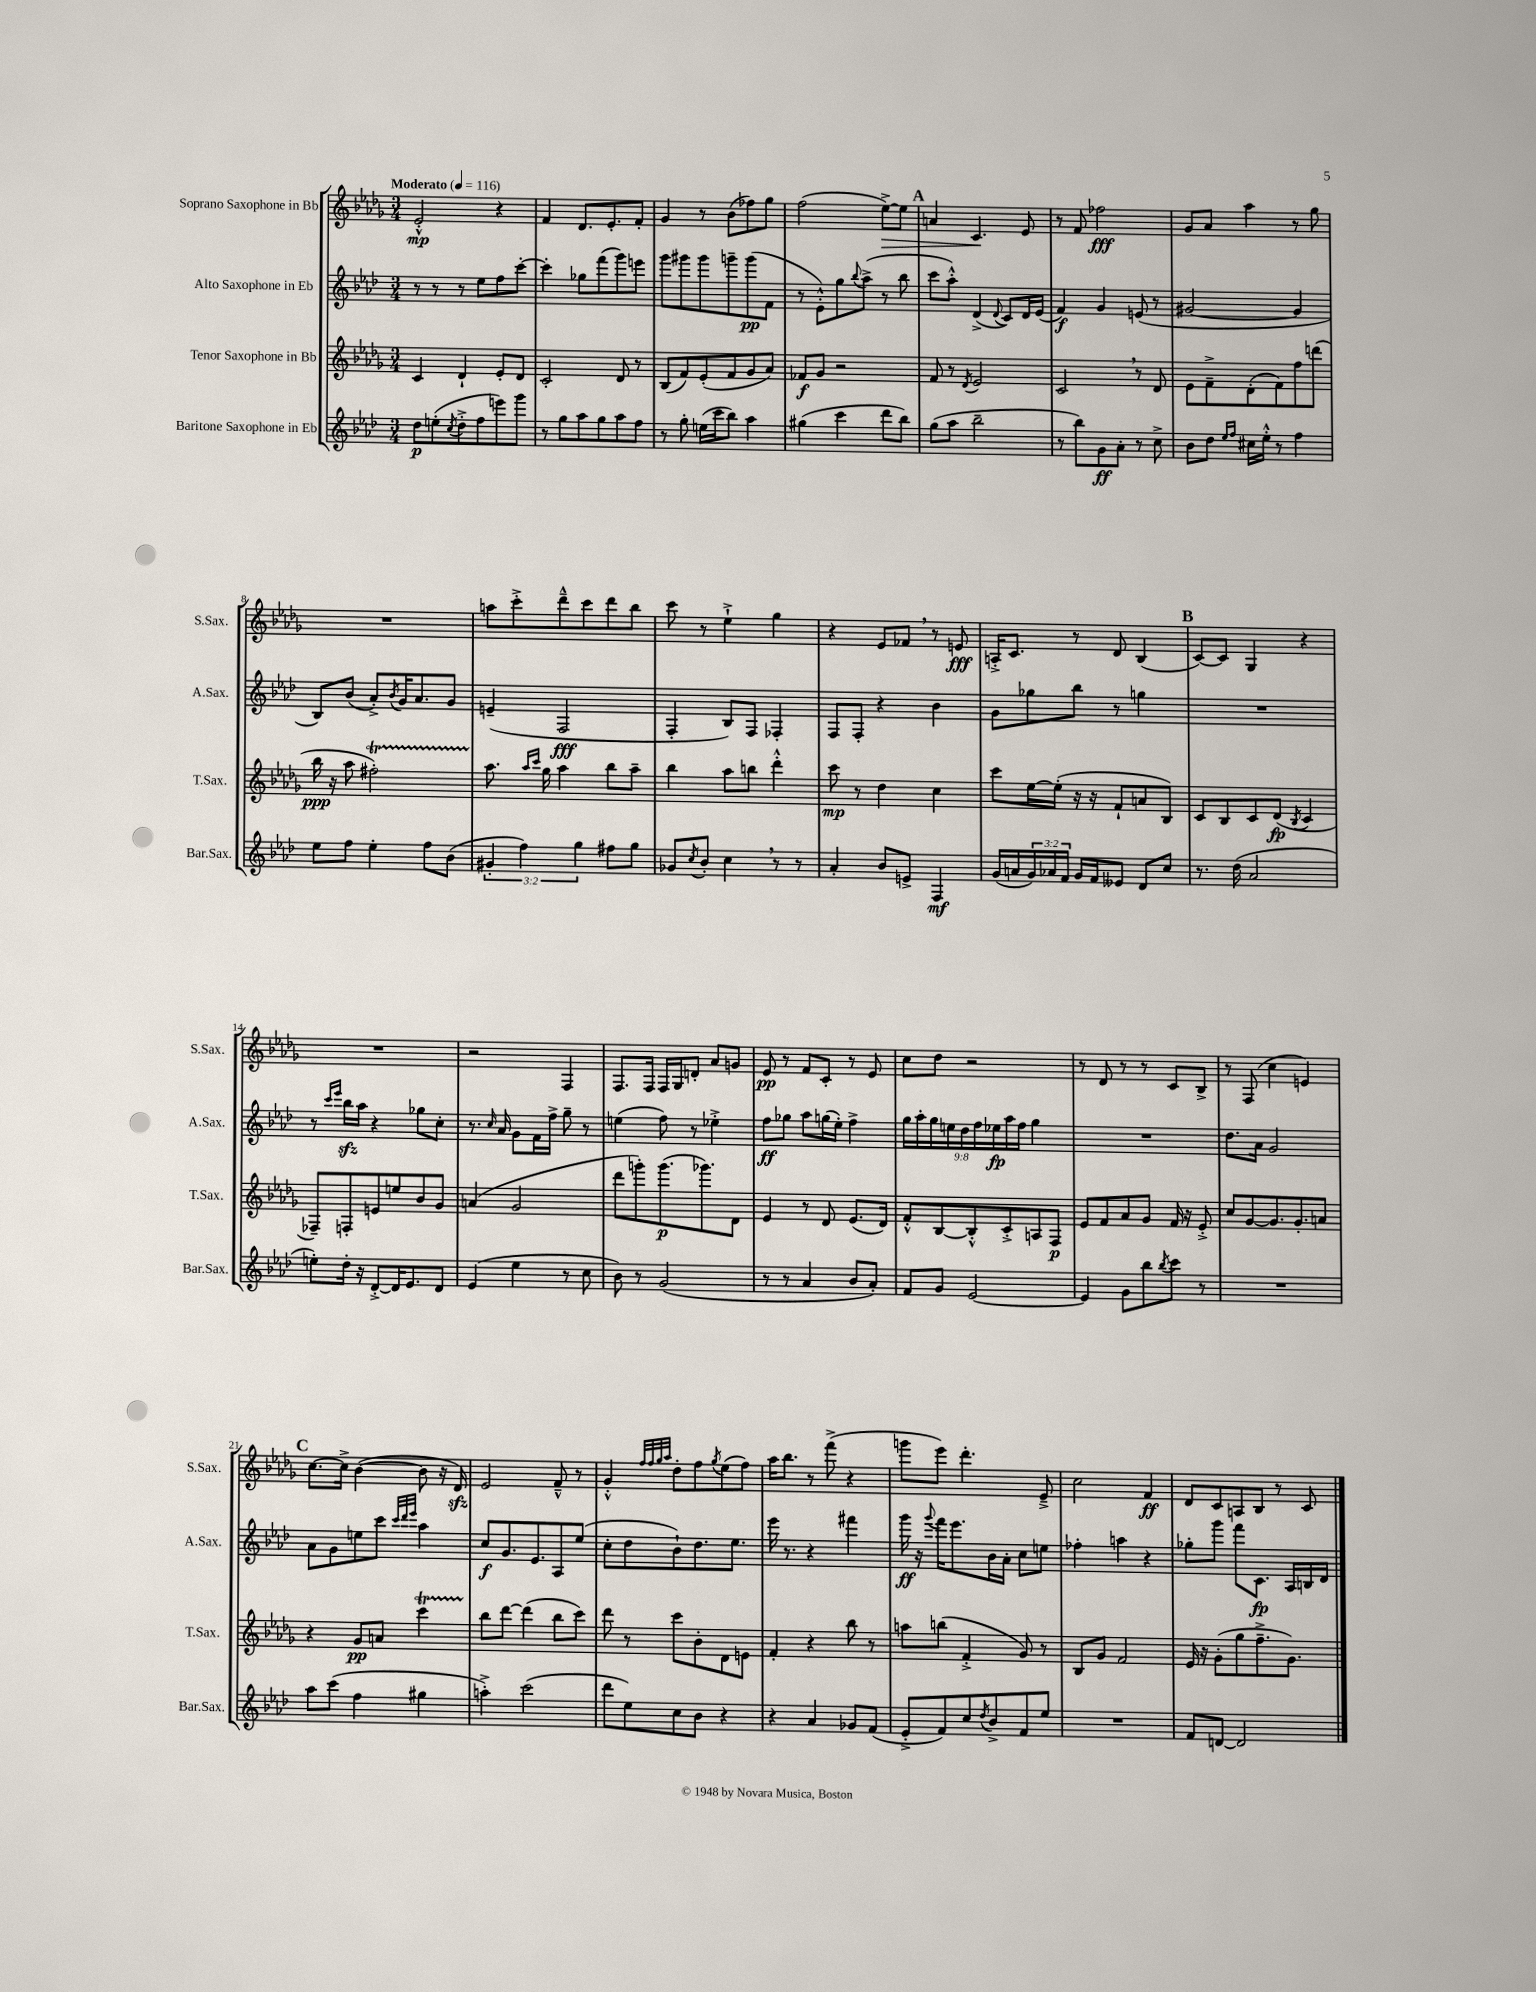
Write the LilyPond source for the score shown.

<<
\new StaffGroup <<
\new Staff = "s0" \with { instrumentName = "Soprano Saxophone in Bb" shortInstrumentName = "S.Sax." } {
    \clef treble \key des \major \numericTimeSignature \time 3/4 \tempo "Moderato" 4 = 116
    ees'2-.-^\mp r4 |
    f'4 des'8. ees'8.-. f'8-. |
    ges'4 r8 bes'8( fes''8) ges''8 |
    f''2( ees''8~->\>) ees''8 |
    \mark \markup { \bold "A" } a'4 c'4.\! ees'8 |
    r8 f'8 fes''2\fff |
    ges'8 aes'8 aes''4 r8 ges''8 |
    R2. |
    a''8 c'''8-.-> des'''8---^ c'''8 des'''8 bes''8 |
    c'''8 r8 ees''4-!-> ges''4 |
    r4 ees'8 fes'8 \breathe r8 e'8\fff |
    a16-.-> c'8. r8 des'8 bes4( |
    \mark \markup { \bold "B" } c'8~) c'8 ges4 r4 |
    R2. |
    r2 f4 |
    f8. f16 f16 ges16 d'8-. aes'8 g'8 |
    ees'8\pp r8 f'8 c'8-. r8 ees'8 |
    c''8 des''8 r2 |
    r8 des'8 r8 r8 c'8 bes8-> |
    r8 f8( c''4 e'4) |
    \mark \markup { \bold "C" } c''8.~ c''16-> bes'4~( bes'8 r16 des'16\sfz) |
    ees'2 f'8---^ r8 |
    ges'4-.-^ \grace { f''32 f''32 ges''32 aes''32 } des''8-. f''8 \acciaccatura { ges''8 } ees''8( f''8) |
    aes''16 bes''8. r8 f'''8->( r4 |
    g'''8 ees'''8) des'''4.-. ees'8---> |
    c''2 f'4\ff |
    des'8 c'8 a8 bes8 r8 c'8 \bar "|." |
}
\new Staff = "s1" \with { instrumentName = "Alto Saxophone in Eb" shortInstrumentName = "A.Sax." } {
    \clef treble \key aes \major \numericTimeSignature \time 3/4 \override Staff.TupletNumber.text = #tuplet-number::calc-fraction-text
    r8 r8 r8 ees''8 f''8 c'''8~-. |
    c'''4-. ges''8 f'''8( g'''8) e'''8 |
    g'''8 gis'''8 gis'''8 g'''8-- g'''8\pp( f'8 |
    r8 ees'8-.-^) g''8 \appoggiatura { bes''8 } aes''8->( r8 bes''8 |
    \mark \markup { \bold "A" } c'''8 aes''8-.-^) des'4->( \appoggiatura { des'8 } c'8) des'16 ees'16( |
    f'4\f) g'4 e'8( r8 |
    gis'2~ gis'4 |
    bes8) bes'8( aes'8-.->) \acciaccatura { bes'8 } g'16 aes'8. g'8 |
    e'4--( f2\fff |
    f4-. bes8) f8 fes4-. |
    f8 f8-. r4 bes'4 |
    g'8 ges''8 bes''8 r8 g''4 |
    \mark \markup { \bold "B" } R2. |
    r8 \grace { c'''16 ees'''16 } bes''16\sfz aes''16 r4 ges''8 c''8-. |
    r8. \grace { c''16 } aes'16 g'8 f'16 f''16-> g''8-- r8 |
    e''4( f''8) r8 ees''4-.-> |
    f''8\ff ges''8 aes''8 g''16( ees''16-.) f''4-> |
    \tuplet 9/8 { g''16 aes''16-. g''16 e''16 des''16 f''16 ees''16\fp aes''16 f''16 } g''4 |
    R2. |
    des''8. aes'16 g'2 |
    \mark \markup { \bold "C" } aes'8 g'8 e''8 c'''8 \grace { c'''32 des'''32 ees'''32 } aes''4 |
    c''8\f g'8. ees'8. aes8 ees''8( |
    c''8-. des''8 bes'8-!) des''8. ees''8. |
    ees'''16 r8. r4 fis'''4 |
    g'''16\ff r16 \appoggiatura { g'''8 } f'''16 ees'''8. bes'16 aes'16-. c''8 e''8 |
    fes''4-. a''4 r4 |
    ges''8-. g'''8 f'''8 c'8.\fp aes16 b16 des'16 \bar "|." |
}
\new Staff = "s2" \with { instrumentName = "Tenor Saxophone in Bb" shortInstrumentName = "T.Sax." } {
    \clef treble \key des \major \numericTimeSignature \time 3/4
    c'4 des'4-! ees'8-. des'8 |
    c'2-. des'8 r8 |
    bes8( f'8) ees'8-.( f'8 ges'8 aes'8) |
    fes'8\f ges'8 r2 |
    \mark \markup { \bold "A" } f'8 r8 \acciaccatura { des'8 } ees'2 |
    c'2 \breathe r8 des'8 |
    ees'8 f'8---> des'8-.( f'8) f''8 d'''8( |
    bes''16\ppp r16 aes''8 fis''2-.\startTrillSpan) |
    aes''8.\stopTrillSpan \grace { aes''16 c'''16 } ges''16 aes''4 bes''8 aes''8-- |
    bes''4 aes''8 b''8 des'''4-.-^ |
    c'''8\mp r8 des''4 c''4 |
    c'''8 ees''16~ ees''16-.( r16 r16 f'8-! a'8 bes8) |
    \mark \markup { \bold "B" } c'8 bes8 c'8 des'8\fp( \acciaccatura { bes8 } c'4 |
    fes8--) f8-. e'8 e''8 bes'8 ges'8 |
    a'4( ges'2 |
    des'''8 g'''8-.) g'''8.\p( ges'''8.) des'8 |
    ees'4 r8 des'8 ees'8.( des'16) |
    f'8-.-^ bes8~ bes8-.-^ c'8-.-> a8 f8\p |
    ees'8 f'8 aes'8 ges'8 f'16 r16 ees'8-.-> |
    c''8 ges'8~ ges'8. ges'8.-. a'8 |
    \mark \markup { \bold "C" } r4 ges'8\pp a'8 c'''4\startTrillSpan |
    bes''8\stopTrillSpan des'''8~ des'''4( bes''8 c'''8) |
    des'''8 r8 c'''8 bes'8-. des'8 e'8 |
    f'4-. r4 bes''8 r8 |
    a''8 b''8( f'4-.-> ges'8) r8 |
    bes8 ges'8 f'2 |
    ees'16 r16 ges'8-.( ges''8 f''8.---> ges'8.) \bar "|." |
}
\new Staff = "s3" \with { instrumentName = "Baritone Saxophone in Eb" shortInstrumentName = "Bar.Sax." } {
    \clef treble \key aes \major \numericTimeSignature \time 3/4 \override Staff.TupletNumber.text = #tuplet-number::calc-fraction-text
    des''8\p e''8-.( \acciaccatura { c''8 } des''8-.-> f''8 e'''8) g'''8 |
    r8 g''8 aes''8 g''8 aes''8 f''8 |
    r8 g''8-. e''16( c'''16 bes''8) aes''4 |
    gis''4( c'''4 des'''8 bes''8) |
    \mark \markup { \bold "A" } g''8( aes''8 bes''2-- |
    r8 bes''8) g'8\ff aes'8-. r8 c''8-> |
    bes'8 des''8 \grace { ees''16 f''16 } cis''16 ees''16-.-^ r8 f''4 |
    ees''8 f''8 ees''4-. f''8 bes'8( |
    \tuplet 3/2 { gis'4-. f''4) g''4 } fis''8 g''8 |
    ges'8 \acciaccatura { c''8 } bes'8-. c''4 \breathe r8 r8 |
    aes'4-. bes'8 e'8-> f4\mf |
    g'16( a'16 \tuplet 3/2 { g'16) aes'16 f'16 } g'16 f'16 eeses'8 des'8 c''8 |
    \mark \markup { \bold "B" } r8. des''16( aes'2 |
    e''8-.) des''16-. r16 des'8~-.-> des'16 ees'8. des'8 |
    ees'4( ees''4 r8 c''8 |
    bes'8) r8 g'2( |
    r8 r8 aes'4 bes'8 aes'8-.) |
    f'8 g'8 ees'2~ |
    ees'4 g'8 bes''8 \acciaccatura { bes''8 } c'''8 r8 |
    R2. |
    \mark \markup { \bold "C" } aes''8 c'''8( f''4 gis''4 |
    a''4-.->) c'''2( |
    des'''8 ees''8) c''8 bes'8 r4 |
    r4 aes'4 ges'8 f'8( |
    ees'8-.-> f'8) c''8 \acciaccatura { des''8 } bes'8-> f'8 ees''8 |
    R2. |
    f'8 d'8~ d'2 \bar "|." |
}
>>
>>
